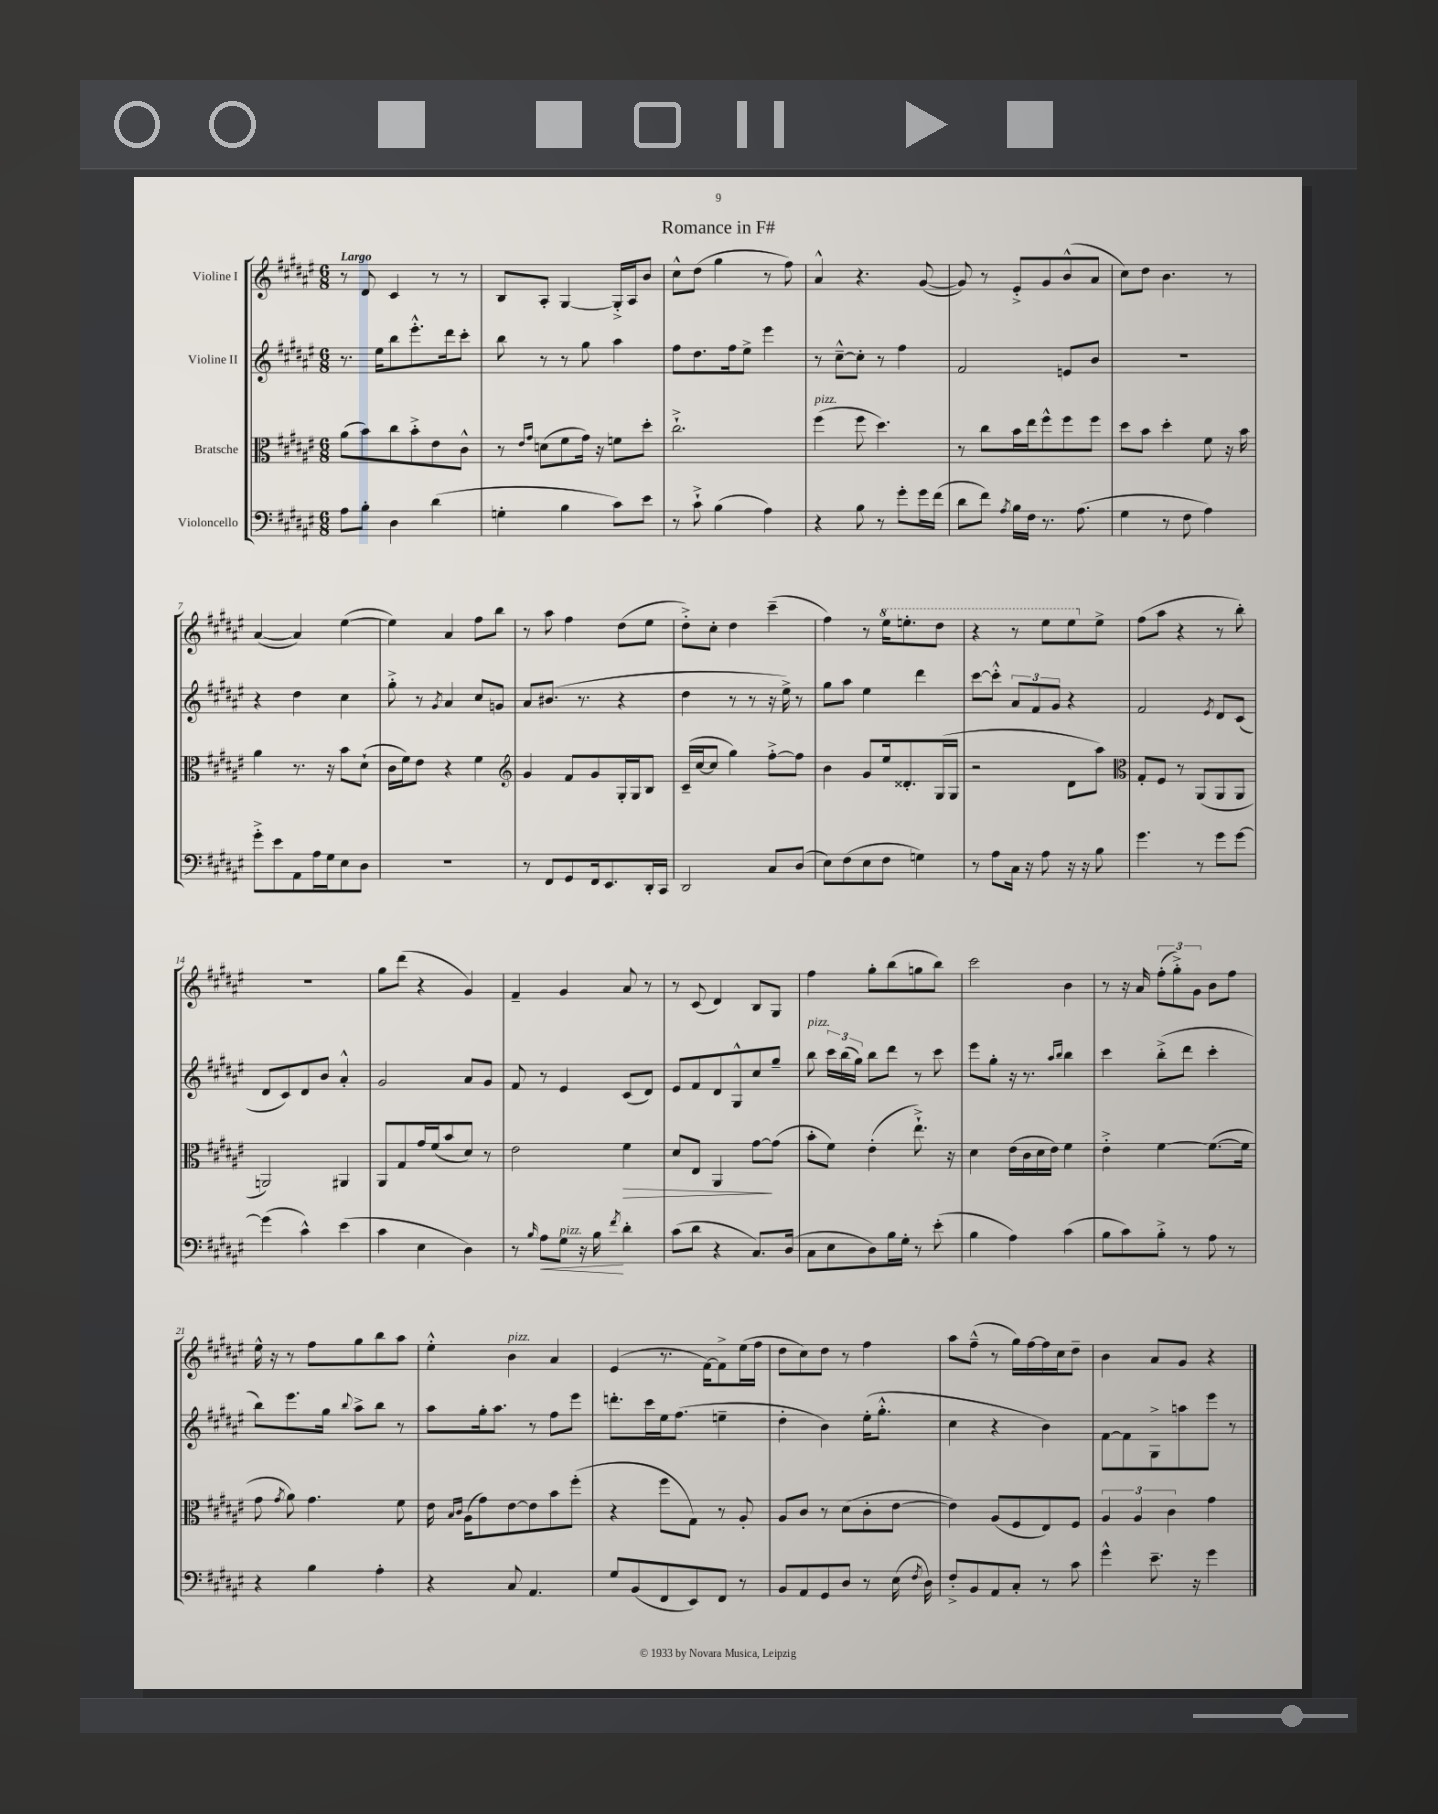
\header { title = "Romance in F#" }
<<
\new StaffGroup <<
\new Staff = "s0" \with { instrumentName = "Violine I" } {
    \clef treble \key fis \major \numericTimeSignature \time 6/8 \tempo "Largo"
    \autoBeamOff r8 dis'8 cis'4 r8 r8 |
    b8[ ais8]-. gis4~ gis16[-.-> ais16 b'8] |
    cis''8[-^ dis''8]( gis''4 r8 fis''8) |
    ais'4-^ r4. gis'8~( |
    gis'8) r8 eis'8[-.-> gis'8 b'8-^( ais'8] |
    cis''8[) dis''8] b'4. r8 |
    ais'4~( ais'4) eis''4~( |
    eis''4) ais'4 fis''8[ b''8] |
    r8 ais''8 fis''4 dis''8[( eis''8] |
    dis''8[-.->) cis''8]-. dis''4 cis'''4--( |
    fis''4) r8 \ottava #1 eis'''16[ e'''8.-. dis'''8] |
    r4 r8 eis'''8[ eis'''8 \ottava #0 eis''8]-> |
    fis''8[( ais''8] r4 r8 b''8-.) |
    R2. |
    gis''8[ dis'''8]( r4 gis'4) |
    fis'4-- gis'4 ais'8 r8 |
    r8 cis'8( dis'4) b8[ gis8] |
    fis''4 gis''8[-. b''8( g''8 b''8]) |
    cis'''2 b'4 |
    r8 r16 ais'16 \tuplet 3/2 { fis''8[-.( gis''8-.->) gis'8] } b'8[ fis''8] |
    eis''16-^ r16 r8 fis''8[ gis''8 b''8 ais''8] |
    eis''4-.-^ b'4^\markup { \italic "pizz." } ais'4 |
    eis'4( r8. fis'16[~) fis'8-> eis''16( fis''16] |
    dis''8[ cis''8) dis''8] r8 fis''4 |
    ais''8[ fis''8]---^( r8 gis''16[) fis''16~ fis''16 cis''16 dis''8]-- |
    b'4 ais'8[ gis'8] r4 \bar "|." |
}
\new Staff = "s1" \with { instrumentName = "Violine II" } {
    \clef treble \key fis \major \numericTimeSignature \time 6/8
    \autoBeamOff r8. eis''16[ b''8 eis'''8.-.-^ dis'''16 cis'''8]-. |
    b''8 r8 r8 gis''8 ais''4 |
    fis''8[ dis''8. fis''16 eis''8]-> eis'''4 |
    r8 cis''8[~---^ cis''8]-. r8 fis''4 |
    fis'2 e'8[ b'8] |
    R2. |
    r4 dis''4 cis''4 |
    gis''8-.-> r8 \acciaccatura { gis'8 } ais'4 cis''8[ g'8] |
    ais'8[ bis'8.]( r8. r4 |
    dis''4 r8 r8 r16 eis''16->) r8 |
    gis''8[ ais''8] eis''4 dis'''4 |
    cis'''8[~ cis'''8]-.-^ \tuplet 3/2 { ais'8[ fis'8 gis'8] } r4 |
    fis'2 \acciaccatura { eis'8 } dis'8[ cis'8]( |
    dis'8[ cis'8) dis'8 b'8] ais'4-.-^ |
    gis'2 ais'8[ gis'8] |
    fis'8 r8 eis'4 cis'8[( dis'8]) |
    eis'8[ fis'8 dis'8 gis8-^ cis''8 gis''8]-- |
    b''8^\markup { \italic "pizz." } \tuplet 3/2 { cis'''16[ b''16( gis''16]) } b''8[ dis'''8] r8 cis'''8 |
    eis'''8[ gis''8]-. r16 r8. \grace { ais''16[ b''16] } b''4 |
    cis'''4 b''8[-.->( dis'''8] cis'''4-. |
    b''8[) eis'''8. gis''16] \appoggiatura { b''8 } ais''8[-> b''8] r8 |
    ais''8[ gis''16-. ais''8.] r8 fis''8[ eis'''8] |
    d'''8.[-. cis'''16 eis''16 fis''8.]( e''4-- |
    dis''4-. b'4) eis''16[-.( gis''8.]-.-^ |
    cis''4 r4 b'4) |
    fis'8[~ fis'8 gis8-> a''8 eis'''8] r8 \bar "|." |
}
\new Staff = "s2" \with { instrumentName = "Bratsche" } {
    \clef alto \key fis \major \numericTimeSignature \time 6/8
    \autoBeamOff ais'8[( b'8) cis''8 b'8-.-> eis'8 cis'8]-^ |
    r8 \grace { eis'16[ gis'16] } d'8[( fis'8 gis'16]) r16 f'8[ dis''8]-. |
    cis''2.-!-> |
    fis''4^\markup { \italic "pizz." }( fis''8 dis''4.) |
    r8 cis''8[ b'16 eis''16 fis''8-^ fis''8 fis''8] |
    dis''8[ b'8] dis''4-. fis'8 r16 b'16 |
    ais'4 r8. r16 b'8[ dis'8]-!( |
    cis'16[ fis'16) eis'8] r4 fis'4 |
    \clef treble gis'4 fis'8[ gis'8 gis16-. gis16 b8] |
    cis'16[--( cis''16~ cis''8] gis''4) fis''8[~-.-> fis''8] |
    b'4 gis'8[ eis''16 disis'8.-. gis16( gis16] |
    r2 dis'8[ ais''8]) |
    \clef alto gis8[-. fis8] r8 ais,8[( ais,8 ais,8] |
    a,2) ais,4 |
    ais,8[ gis8 gis'16 fis'16( b'8 dis'8]) r8 |
    eis'2 fis'4\> |
    dis'8[ eis8] ais,4 gis'8[~\! gis'8]( |
    b'8[-. fis'8]) eis'4-.( eis''8.-!->) r16 |
    dis'4 eis'16[( cis'16 dis'16 eis'16]) fis'4 |
    eis'4-.-> fis'4~ fis'8.[~( fis'16] |
    gis'8 \acciaccatura { gis'8 } ais'8) gis'4. fis'8 |
    eis'16 \grace { b16[ cis'16] } ais16[( gis'8) eis'8~ eis'8 b'8 fis''8]-.( |
    r4 fis''8[ gis8]) r8 ais8-. |
    ais8[ cis'8] r8 dis'8[( cis'8-. eis'8]~ |
    eis'4) ais8[( fis8 eis8) fis8] |
    \tuplet 3/2 { ais4 ais4 cis'4 } gis'4 \bar "|." |
}
\new Staff = "s3" \with { instrumentName = "Violoncello" } {
    \clef bass \key fis \major \numericTimeSignature \time 6/8
    \autoBeamOff ais8[ b8]-. dis4 dis'4( |
    g4-. b4 cis'8[) eis'8] |
    r8 cis'8-!-> b4( ais4) |
    r4 b8 r8 gis'8[-. gis'16 fis'16]( |
    dis'8[ fis'8]) \acciaccatura { ais8 } b16[ fis16] r8. ais8.( |
    gis4 r8 fis8 ais4) |
    gis'8[-.-> eis'8 ais,8 ais16 gis16 eis8 dis8] |
    R2. |
    r8 fis,8[ gis,8 fis,16 eis,8. dis,16-. cis,16] |
    dis,2 cis8[ dis8]( |
    eis8[) fis8( eis8 fis8] g4) |
    r8 ais8[ cis16] r16 ais8 r16 r16 b8 |
    gis'4. r8 gis'8[ gis'8]~ |
    gis'4( cis'4-^) eis'4( |
    cis'4 eis4 dis4) |
    r8 \grace { b16 } ais8[\< gis8]^\markup { \italic "pizz." } r16 b16\! \acciaccatura { fis'8 } dis'4-. |
    cis'8[( dis'8] r4 cis8.[) dis16]( |
    cis8[ eis8 dis8) b16 gis16]-. r8 eis'8-.( |
    b4 ais4) cis'4( |
    b8[ cis'8) b8]-.-> r8 ais8 r8 |
    r4 b4 ais4-. |
    r4 cis8 ais,4. |
    gis8[ b,8( fis,8 eis,8) fis,8] r8 |
    b,8[ ais,8 gis,8 dis8] r8 eis16( \acciaccatura { fis8 } dis16) |
    fis8[-.-> b,8 ais,8 cis8]-. r8 cis'8 |
    gis'4-^ eis'8.-- r16 gis'4 \bar "|." |
}
>>
>>
